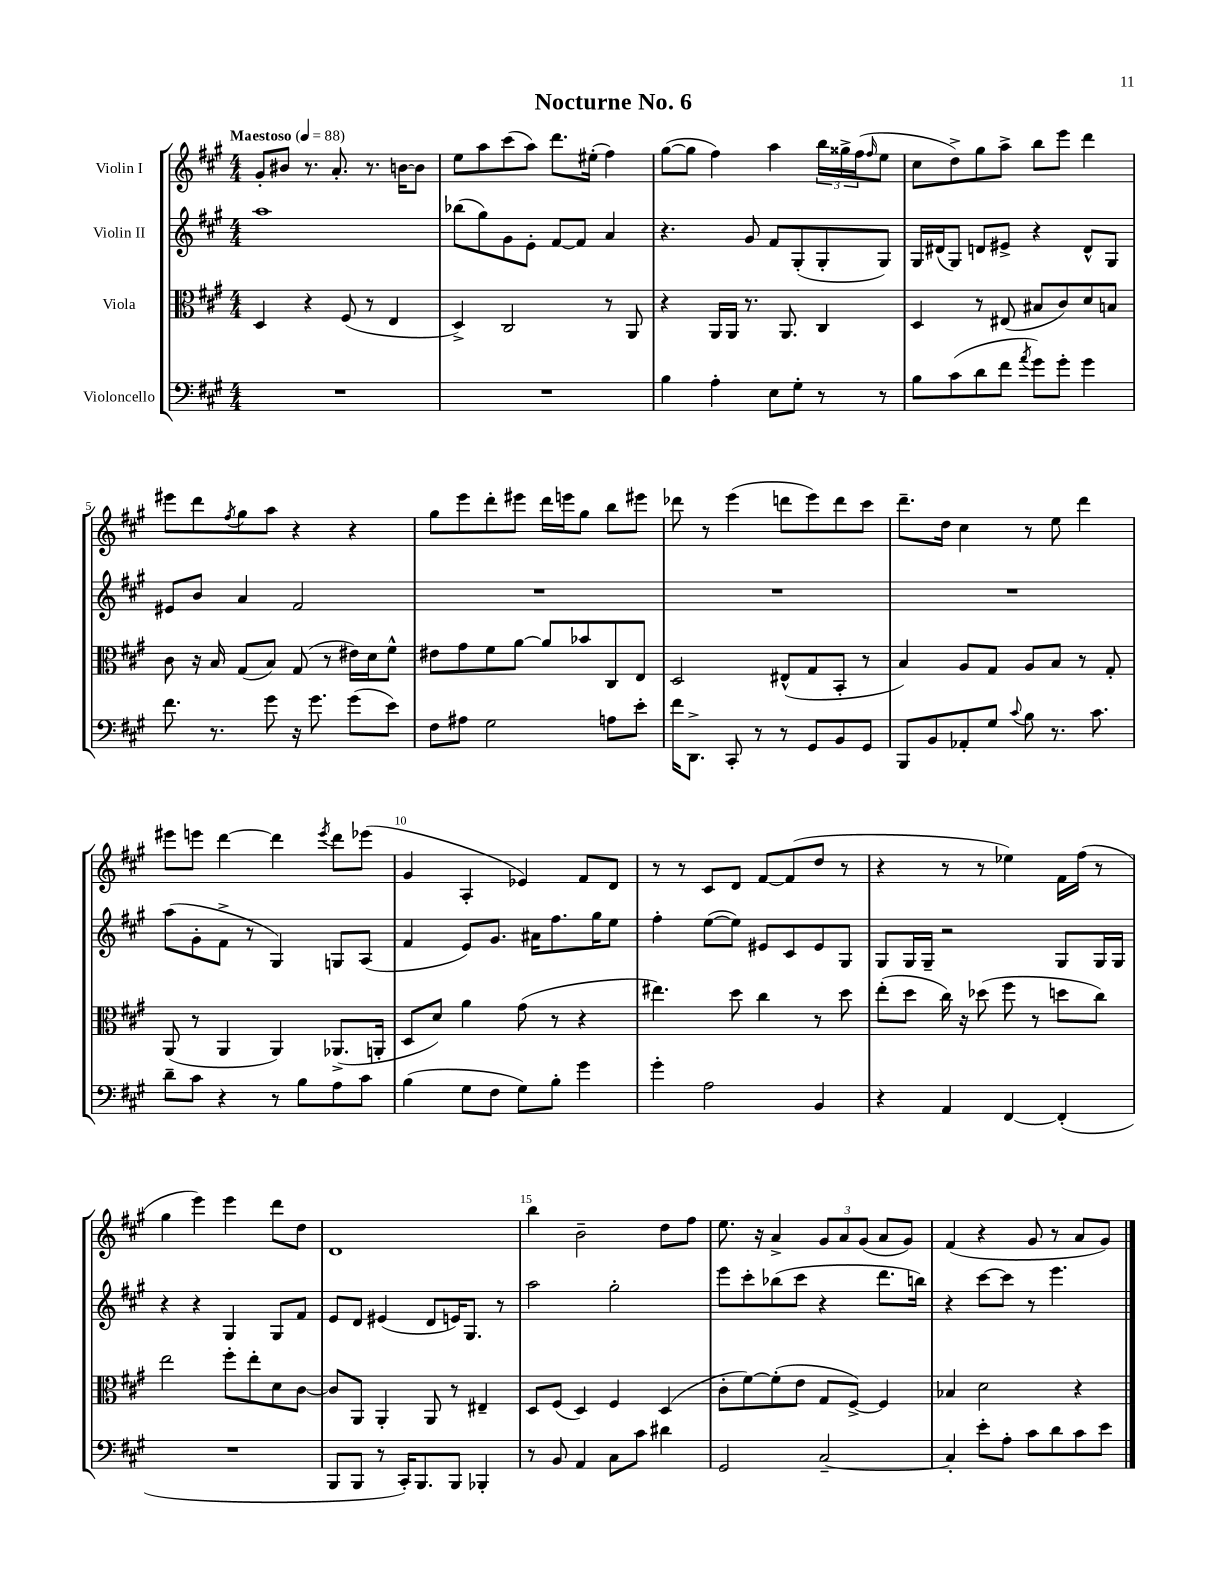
\header { title = "Nocturne No. 6" }
<<
\new StaffGroup <<
\new Staff = "s0" \with { instrumentName = "Violin I" } {
    \clef treble \key a \major \numericTimeSignature \time 4/4 \tempo "Maestoso" 4 = 88
    gis'8-. bis'8 r8. a'8.-. r8. b'16~ b'8 |
    e''8 a''8 cis'''8( a''8) d'''8. eis''16-.( fis''4) |
    gis''8~( gis''8 fis''4) a''4 \tuplet 3/2 { b''16 gisis''16-> fis''16( } \grace { fis''16 } e''8 |
    cis''8 d''8->) gis''8 a''8-> b''8 e'''8 d'''4 |
    eis'''8 d'''8 \acciaccatura { fis''8 } gis''8 a''8 r4 r4 |
    gis''8 e'''8 d'''8-. eis'''8 d'''16 e'''16 gis''8 b''8 eis'''8 |
    des'''8 r8 e'''4( d'''8 e'''8) d'''8 cis'''8 |
    d'''8.-- d''16 cis''4 r8 e''8 d'''4 |
    eis'''8 e'''8 d'''4~ d'''4 \acciaccatura { e'''8 } d'''8 ees'''8( |
    gis'4 a4-. ees'4) fis'8 d'8 |
    r8 r8 cis'8 d'8 fis'8~ fis'8( d''8 r8 |
    r4 r8 r8 ees''4) fis'16 fis''16( r8 |
    gis''4 e'''4) e'''4 d'''8 d''8 |
    d'1 |
    b''4 b'2-- d''8 fis''8 |
    e''8. r16 a'4-> \tuplet 3/2 { gis'8 a'8 gis'8( } a'8 gis'8) |
    fis'4( r4 gis'8 r8 a'8 gis'8) \bar "|." |
}
\new Staff = "s1" \with { instrumentName = "Violin II" } {
    \clef treble \key a \major \numericTimeSignature \time 4/4
    a''1 |
    bes''8( gis''8) gis'8 e'8-. fis'8~ fis'8 a'4 |
    r4. gis'8 fis'8 gis8-.( gis8-. gis8) |
    gis16 dis'16( gis8) d'8 eis'8-> r4 d'8-^ gis8 |
    eis'8 b'8 a'4 fis'2 |
    R1 |
    R1 |
    R1 |
    a''8( gis'8-. fis'8-> r8 gis4) g8 a8( |
    fis'4 e'8) gis'8. ais'16 fis''8. gis''16 e''8 |
    fis''4-. e''8~( e''8) eis'8 cis'8 eis'8 gis8 |
    gis8 gis16 gis16-- r2 gis8 gis16 gis16 |
    r4 r4 gis4 gis8 fis'8 |
    e'8 d'8 eis'4( d'8 e'16) gis8. r8 |
    a''2 gis''2-. |
    e'''8 cis'''8-. bes''8( cis'''8 r4 d'''8. b''16) |
    r4 cis'''8~ cis'''8 r8 e'''4. \bar "|." |
}
\new Staff = "s2" \with { instrumentName = "Viola" } {
    \clef alto \key a \major \numericTimeSignature \time 4/4
    d4 r4 fis8( r8 e4 |
    d4->) cis2 r8 a,8 |
    r4 a,16 a,16 r8. a,8. cis4 |
    d4 r8 eis8( bis8 cis'8) d'8 b8 |
    cis'8 r16 b16 gis8( b8) gis8( r8 eis'16) d'16 fis'8-^ |
    eis'8 gis'8 fis'8 a'8~ a'8 bes'8 cis8 e8 |
    d2 eis8-^( gis8 b,8-. r8 |
    b4) a8 gis8 a8 b8 r8 gis8-. |
    a,8( r8 a,4 a,4) aes,8.->( a,16-. |
    d8 d'8) a'4 gis'8( r8 r4 |
    eis''4.) d''8 cis''4 r8 d''8 |
    e''8-.( d''8 cis''16) r16 des''8( fis''8 r8 d''8 cis''8) |
    e''2 fis''8-. e''8-. d'8 cis'8~ |
    cis'8 a,8 a,4-. a,8 r8 eis4-- |
    d8 fis8( d4) fis4 d4( |
    cis'8-. fis'8~) fis'8-.( e'8 gis8 fis8~->) fis4 |
    bes4 d'2 r4 \bar "|." |
}
\new Staff = "s3" \with { instrumentName = "Violoncello" } {
    \clef bass \key a \major \numericTimeSignature \time 4/4
    R1 |
    R1 |
    b4 a4-. e8 gis8-. r8 r8 |
    b8 cis'8( d'8 fis'8 \acciaccatura { a'8 } gis'8) gis'8-. gis'4 |
    fis'8. r8. gis'8 r16 gis'8. gis'8( e'8) |
    fis8 ais8 gis2 a8 e'8-. |
    fis'16 d,8.-> cis,8-. r8 r8 gis,8 b,8 gis,8 |
    b,,8 b,8 aes,8-. gis8 \appoggiatura { cis'8 } b8 r8. cis'8. |
    d'8-- cis'8 r4 r8 b8 a8 cis'8 |
    b4( gis8 fis8 gis8) b8-. gis'4 |
    gis'4-. a2 b,4 |
    r4 a,4 fis,4~ fis,4-.( |
    R1 |
    b,,8 b,,8 r8 cis,16-.) b,,8. b,,8 bes,,4-. |
    r8 b,8 a,4 cis8 cis'8 dis'4 |
    gis,2 cis2~-- |
    cis4-. e'8-. a8-. cis'8 d'8 cis'8 e'8 \bar "|." |
}
>>
>>
\layout { \context { \Score \override BarNumber.break-visibility = ##(#f #t #t) barNumberVisibility = #(every-nth-bar-number-visible 5) } }
